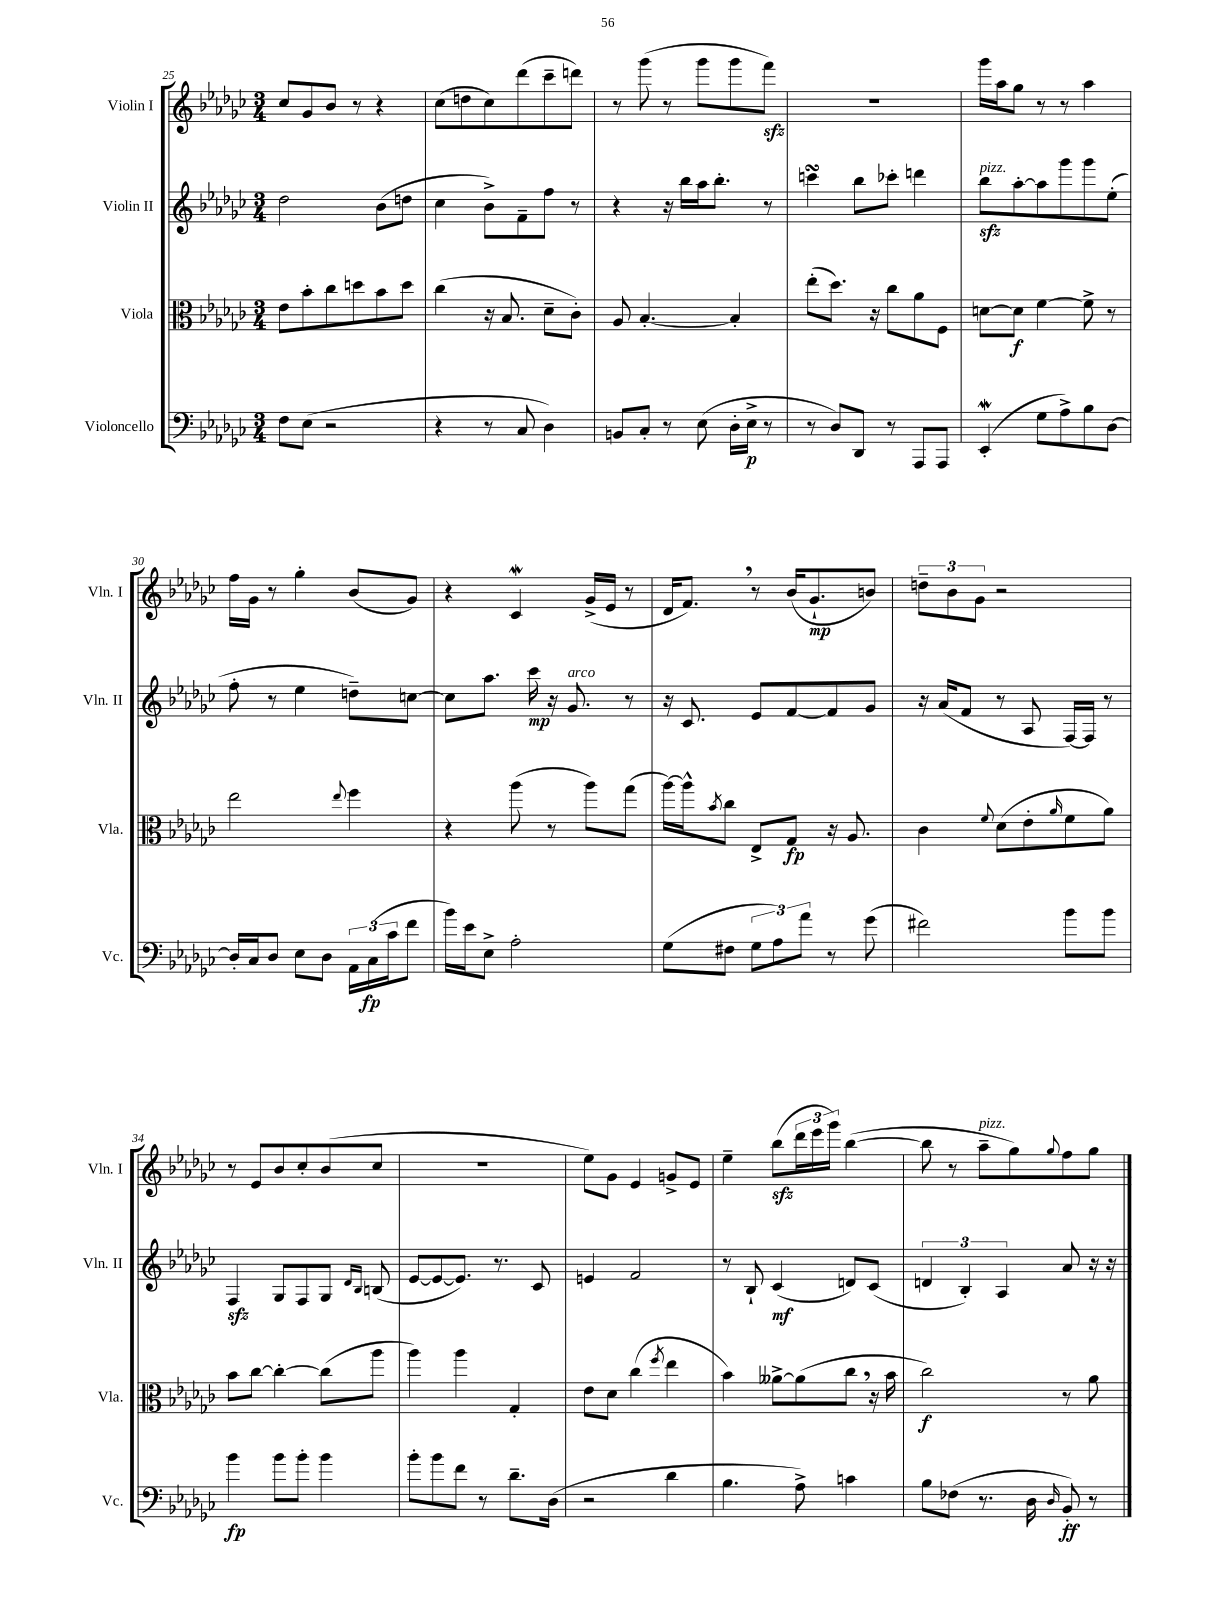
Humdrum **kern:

**kern	**kern	**kern	**kern
*staff4	*staff3	*staff2	*staff1
*clefF4	*clefC3	*clefG2	*clefG2
*k[b-e-a-d-g-c-]	*k[b-e-a-d-g-c-]	*k[b-e-a-d-g-c-]	*k[b-e-a-d-g-c-]
*M3/4	*M3/4	*M3/4	*M3/4
8F	8e-	2dd-	8cc-
(8E-	8b-'	.	8g-
2r	8cc-	.	8b-
.	8dd	.	8r
.	8b-	(8b-	4r
.	8dd	8dd	.
=	=	=	=
4r	(4cc-	4cc-	(8cc-
.	.	.	8dd
8r	16r	8b-^)	8cc-)
.	8.B-	.	.
8C-	.	8f~	(8ddd-
4D-)	8d-~	8ff	8ccc-~
.	8c-')	8r	8ddd)
=	=	=	=
8BB	8A-	4r	8r
8C-'	[4.B-'	.	(8ggg-
8r	.	16r	8r
.	.	16bb-	.
(8E-	.	16aa-	8ggg-
.	.	8.bb-'	.
16D-'	4B-']	.	8ggg-
16E-^	.	.	.
8r	.	8r	8fff)
=	=	=	=
8r	(8ee-'	4ccc	2.r
8D-)	8.dd-)	.	.
8DD-	.	8bb-	.
.	16r	.	.
8r	8cc-	8ccc-'	.
8AAA-	8a-	4ddd	.
8AAA-	8F	.	.
=	=	=	=
(4EE-'	[8d	8bb-	16ggg-
.	.	.	16aa-
.	8d]	[8aa-'	8gg-
8G-	[4f	8aa-]	8r
8A-^)	.	8ggg-	8r
8B-	8f^]	8ggg-	4aa-
[8D-	8r	(8ee-'	.
=	=	=	=
16D-']	2ee-	8ff'	16ff
16C-	.	.	16g-
8D-	.	8r	8r
8E-	.	4ee-	4gg-'
8D-	.	.	.
.	8qqee-	.	.
24AA-	4ff	8dd~)	(8b-
(24C-	.	.	.
24c-	.	.	.
8f	.	[8cc	8g-)
=	=	=	=
16b-)	4r	8cc]	4r
16e-	.	.	.
8E-^	.	8.aa-	.
2A-'	(8aa-	.	4c-
.	.	16ccc-	.
.	8r	16r	.
.	.	8.g-	.
.	8aa-)	.	(16g-^
.	.	.	16e-
.	(8gg-	8r	8r
=	=	=	=
(8G-	[16aa-)	16r	16d-
.	16aa-^^]	8.c-	8.f)
.	8qb-	.	.
8F#	8cc-	.	.
12G-	8E-^	8e-	8r
12A-)	.	.	.
.	8G-	[8f	(16b-
12a-	.	.	.
.	.	.	8.g-`
8r	16r	8f]	.
.	8.A-	.	.
(8g-	.	8g-	8b)
=	=	=	=
2f#)	4c-	16r	12dd~
.	.	(16a-	.
.	.	.	12b-
.	.	8f	.
.	.	.	12g-
.	8qqf	.	.
.	(8d-	8r	2r
.	8e-'	8A-	.
.	16qqa-	.	.
8b-	8f	[16F)	.
.	.	16F]	.
8b-	8a-)	8r	.
=	=	=	=
4b-	8b-	4F	8r
.	[8cc-	.	8e-
8b-	4cc-'_	8G-	8b-
8b-'	.	8F	8cc-'
4b-	(8cc-]	8G-	(8b-
.	.	16qqd-	.
.	.	16qqB-	.
.	8aa-	(8B	8cc-
=	=	=	=
8b-'	4aa-)	[8e-	2.r
8b-	.	8e-_	.
8f	4aa-	8.e-])	.
8r	.	.	.
.	.	8.r	.
8.d-~	4G-'	.	.
.	.	8c-	.
(16D-	.	.	.
=	=	=	=
2r	8e-	4e	8ee-)
.	8d-	.	8g-
.	(4cc-	2f	4e-
.	8qff	.	.
4d-	4ee-	.	8g^
.	.	.	8e-
=	=	=	=
4.B-	4b-)	8r	4ee-~
.	.	8B-`	.
.	[8a--^	(4c-	(8bb-
8A-^)	(8a--]	.	24ddd-
.	.	.	24eee-
.	.	.	24ggg-)
4c	8cc-	8d)	([4bb-
.	16r	(8c-	.
.	16b-	.	.
=	=	=	=
8B-	2cc-)	6d	8bb-]
(8F-	.	.	8r
.	.	6B-')	.
8.r	.	.	8aa-~
.	.	6A-	.
.	.	.	8gg-)
16D-	.	.	.
16qqD-	.	.	8qqgg-
8BB-')	8r	8a-	8ff
8r	8a-	16r	8gg-
.	.	16r	.
==	==	==	==
*-	*-	*-	*-
